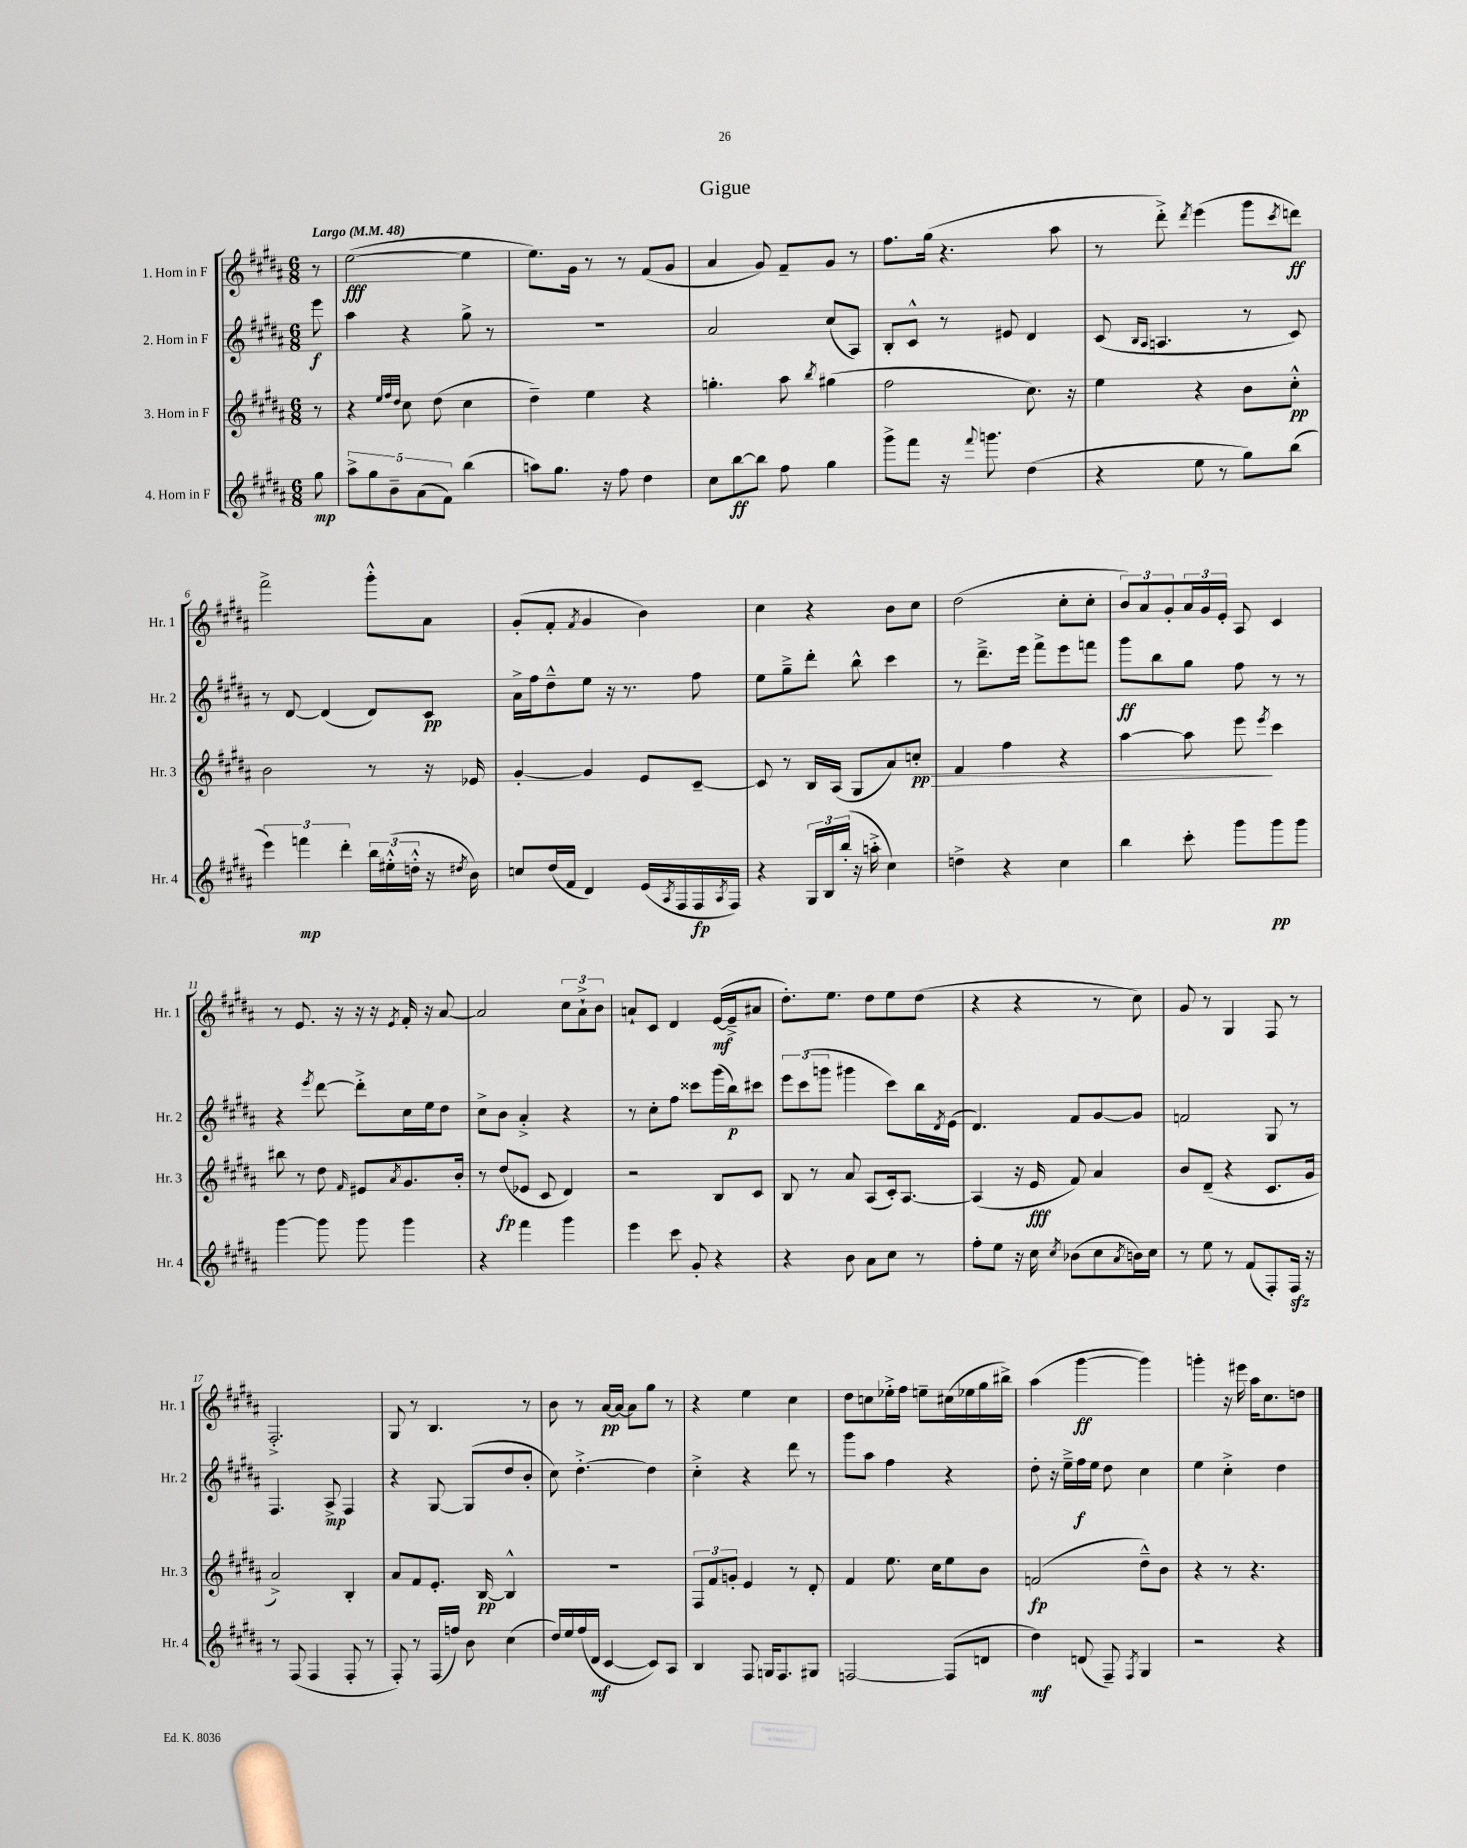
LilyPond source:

\header { title = "Gigue" }
<<
\new StaffGroup <<
\new Staff = "s0" \with { instrumentName = "1. Horn in F" shortInstrumentName = "Hr. 1" } {
    \clef treble \key b \major \numericTimeSignature \time 6/8 \partial 8 \tempo "Largo" 4 = 48
    r8 |
    e''2~\fff( e''4 |
    e''8.) gis'16 r8 r8 fis'8( gis'8 |
    ais'4 gis'8) fis'8-- gis'8 r8 |
    fis''8. gis''16( r4. ais''8 |
    r8 dis'''8-.->) \acciaccatura { dis'''8 } e'''4( gis'''8 \acciaccatura { cis'''8 } d'''8\ff) |
    fis'''2-> gis'''8-.-^ ais'8 |
    gis'8-.( fis'8-. \acciaccatura { fis'8 } gis'4 b'4) |
    cis''4 r4 b'8 cis''8 |
    dis''2( cis''8-. cis''8-. |
    \tuplet 3/2 { b'8) ais'8 gis'8-. } \tuplet 3/2 { ais'16 gis'16 e'16-. } ais8 cis'4 |
    r8 e'8. r16 r16 r16 \acciaccatura { e'8 } fis'16-. r16 ais'8~ |
    ais'2 \tuplet 3/2 { cis''8 ais'8-!-> b'8 } |
    a'8-! cis'8 dis'4 e'16~\mf( e'16---> ais'8 |
    dis''8.-.) e''8. dis''8 e''8 dis''8( |
    r4 r4 r8 cis''8) |
    gis'8 r8 gis4 fis8 r8 |
    fis2.-.-> |
    gis8 r8 b4. r8 |
    b'8 r8 ais'16~\pp ais'16~ ais'8 gis''8 r8 |
    r4 e''4 cis''4 |
    dis''8 c''8 ees''16-.-> fis''16 e''8-- cis''16( ees''16 gis''16 bis''16->) |
    ais''4( gis'''4~\ff gis'''4) |
    g'''4-. r16 eis'''16 ais''16 cis''8. d''8 \bar "|." |
}
\new Staff = "s1" \with { instrumentName = "2. Horn in F" shortInstrumentName = "Hr. 2" } {
    \clef treble \key b \major \numericTimeSignature \time 6/8 \partial 8
    e'''8\f |
    ais''4 r4 gis''8-> r8 |
    R2. |
    ais'2 cis''8( ais8) |
    b8-. cis'8-^ r8 eis'8 dis'4 |
    cis'8( \grace { b16 ais16 } a4. r8 cis'8) |
    r8 dis'8~ dis'4( dis'8) cis'8\pp |
    ais'16-> fis''16 dis''8---^ e''8 r16 r8. fis''8 |
    e''8 gis''8---> dis'''8-. b''8-^ cis'''4 |
    r8 dis'''8.---> e'''16 fis'''8-> e'''8 f'''8 |
    gis'''8\ff b''8 gis''8 fis''8 r8 r8 |
    r4 \acciaccatura { e'''8 } dis'''8~ dis'''8-.-> cis''16 e''16 dis''8 |
    cis''8-> b'8 ais'4-.-> r4 |
    r8 cis''8-. fis''8 cisis'''8 gis'''16( b''16\p) cis'''8 |
    \tuplet 3/2 { e'''8 cis'''8( g'''8 } gis'''4 cis'''8) b''16 \acciaccatura { dis'8 } e'16( |
    dis'4.) fis'8 gis'8~ gis'8 |
    f'2 gis8 r8 |
    fis4. ais8->\mp fis4 |
    r4 gis8~ gis8( dis''8 b'8-. |
    cis''8) dis''4.~-.-> dis''4 |
    cis''4-.-> r4 dis'''8 r8 |
    gis'''8 ais''8 fis''4 r4 |
    dis''8-. r16 e''16---> fis''16\f e''16 dis''8 cis''4 |
    e''4 cis''4-.-> dis''4 \bar "|." |
}
\new Staff = "s2" \with { instrumentName = "3. Horn in F" shortInstrumentName = "Hr. 3" } {
    \clef treble \key b \major \numericTimeSignature \time 6/8 \partial 8
    r8 |
    r4 \grace { e''32 fis''32 dis''32 } cis''8 dis''8( cis''4 |
    dis''4--) e''4 r4 |
    g''4.-. ais''8 \acciaccatura { b''8 } gis''4( |
    fis''2 cis''8.) r16 |
    e''4 r4 b'8 cis''8-.-^\pp |
    b'2 r8 r16 ees'16 |
    gis'4~-. gis'4 e'8 cis'8~-- |
    cis'8 r8 b16 ais16( gis8 ais'8) c''8-.\pp\> |
    fis'4 fis''4 r4 |
    ais''4~ ais''8 e'''8\! \acciaccatura { e'''8 } cis'''4 |
    bis''8 r8 dis''8 \grace { fis'16 } eis'8 \acciaccatura { ais'8 } gis'8. b'16-. |
    r8 dis''8\fp( ees'8 cis'8 dis'4) |
    r2 b8 cis'8 |
    b8 r8 ais'8 ais8( cis'16-.) ais8.~ |
    ais4( r16 e'16\fff fis'8) ais'4 |
    b'8 dis'8--( r4 cis'8. gis'16 |
    ais'2->) b4-. |
    ais'8 fis'8 e'8.-. b16~\pp b4-^ |
    R2. |
    \tuplet 3/2 { fis8 fis'8 g'8-. } e'4 r8 dis'8-. |
    fis'4 e''8. cis''16 e''8 b'8 |
    f'2\fp( dis''8---^) b'8 |
    r4 r8 r4. \bar "|." |
}
\new Staff = "s3" \with { instrumentName = "4. Horn in F" shortInstrumentName = "Hr. 4" } {
    \clef treble \key b \major \numericTimeSignature \time 6/8 \partial 8
    gis''8\mp |
    \tuplet 5/4 { ais''8-> gis''8 b'8-- ais'8( fis'8) } b''4( |
    a''8) gis''8. r16 fis''8 dis''4 |
    cis''8 b''8~\ff b''8 fis''8 gis''4 |
    gis'''8-> fis'''8 r16 \appoggiatura { fis'''8 } g'''8. dis''4( |
    r4 e''8 r8 gis''8) b''8( |
    \tuplet 3/2 { e'''4) f'''4\mp dis'''4-. } \tuplet 3/2 { b''16 eis''16-.-^( d''16-.-^ } r16 \acciaccatura { dis''8 } b'16) |
    c''8 dis''16( fis'16 dis'4) e'16( \acciaccatura { ais8 } fis16 fis16\fp \acciaccatura { ais8 } fis16) |
    r4 \tuplet 3/2 { gis16 b16 b''16-.( } r16 a''16-.-> cis''4) |
    d''4-> r4 cis''4 |
    b''4 cis'''8-. gis'''8 gis'''8\pp gis'''8 |
    gis'''4~ gis'''8 gis'''8 gis'''4 |
    r4 fis'''4 gis'''4 |
    e'''4 cis'''8 gis'8-. r4 |
    r4 b'8 ais'8 cis''8 r8 |
    fis''8-. e''8 r16 cis''16 \acciaccatura { cis''8 } bes'8( cis''8 \acciaccatura { ais'8 } b'16) cis''16 |
    r8 e''8 r8 fis'8( fis8-.) fis16\sfz r16 |
    r8 fis8( fis4 fis8-. r8 |
    fis8-.) r8 fis16( f''16) b'8 cis''4( |
    dis''16) e''16 fis''16( dis'16\mf cis'4~ cis'8) ais8 |
    b4 fis8 g16 fis8. gis8 |
    f2~ f8( d'8 |
    dis''4\mf) d'8( fis8--) \acciaccatura { fis8 } gis4 |
    r2 r4 \bar "|." |
}
>>
>>
